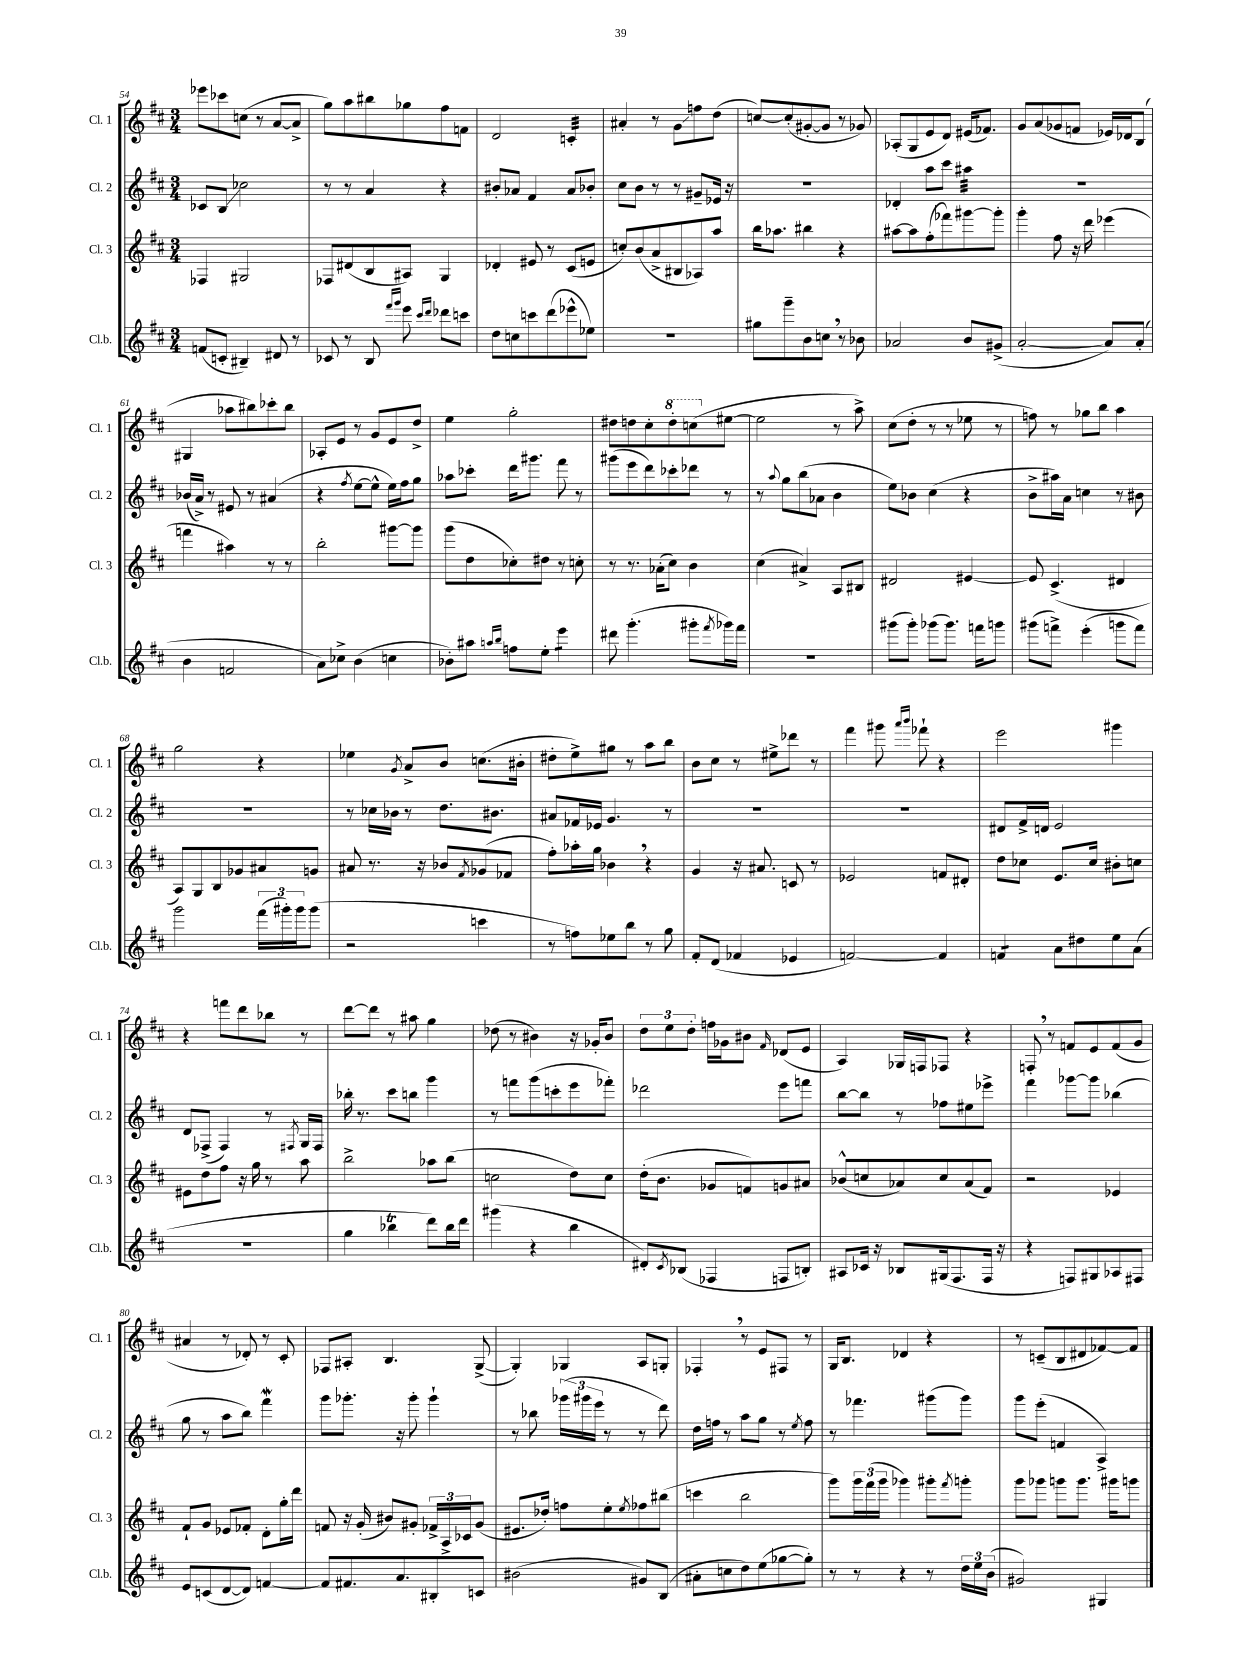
<<
\new StaffGroup <<
\new Staff = "s0" \with { instrumentName = "Cl. 1" shortInstrumentName = "Cl. 1" } {
    \clef treble \key d \major \numericTimeSignature \time 3/4
    ees'''8 ces'''8 c''8( r8 a'8~ a'8-> |
    g''8) a''8 bis''8 ges''8 fis''8 f'8 |
    d'2 c'4:32-. |
    ais'4-. r8 g'8\glissando f''8 d''8( |
    c''8~) c''8-.( gis'8~-. gis'8 r8 ges'8) |
    aes8-.( g8 e'8 d'8) eis'16( fes'8.) |
    g'8 a'8( ges'8 f'8 ees'16) des'16 b8( |
    gis4 aes''8 bis''8) ces'''8-. bis''8 |
    aes8-. e'8 r8 g'8 e'8 d''8-> |
    e''4 g''2-. |
    dis''8 d''8 cis''8-. \ottava #1 d'''8-. c'''8( \ottava #0 eis''8~ |
    eis''2 r8 a''8->) |
    cis''8( d''8-. r8 r8 ees''8 r8 |
    f''8) r8 ges''8 b''8 a''4 |
    g''2 r4 |
    ees''4 \acciaccatura { g'8 } a'8-> b'8 c''8.( bis'16-. |
    dis''8-. e''8->) gis''8 r8 a''8 b''8 |
    b'8 cis''8 r8 eis''8-> des'''8 r8 |
    fis'''4 gis'''8 \grace { a'''16 b'''16 } fes'''8-! r4 |
    e'''2 gis'''4 |
    r4 f'''8 d'''8 bes''8 r8 |
    d'''8~ d'''8 r8 ais''8 g''4 |
    des''8( r8 bis'4) r16 ges'16-. bis'8 |
    \tuplet 3/2 { d''8 e''8 d''8-. } f''16 ges'16 bis'8 \grace { fis'16 } des'8( e'8 |
    a4) ges16 f16 fes8 r4 |
    f8-. \breathe r8 f'8 e'8 f'8( g'8 |
    ais'4 r8 des'8-.) r8 cis'8-. |
    fes8 ais8-. b4. g8~->( |
    g4-.) ges4 a8 g8-. |
    fes4-. \breathe r8 e'8 fis8 r8 |
    g16 b8. des'4 r4 |
    r8 c'8--( b8 dis'8 fes'8~) fes'8 \bar "|." |
}
\new Staff = "s1" \with { instrumentName = "Cl. 2" shortInstrumentName = "Cl. 2" } {
    \clef treble \key d \major \numericTimeSignature \time 3/4
    ces'8 b8\glissando ces''2 |
    r8 r8 a'4 r4 |
    bis'8-. aes'8 fis'4 aes'8 bes'8-. |
    cis''8 b'8 r8 r8 gis'8-- ees'16 r16 |
    R2. |
    des'4-. a''8 cis'''8 ais''4:32 |
    R2. |
    bes'16( a'16->) r8 eis'8 r8 ais'4( |
    r4 \acciaccatura { fis''8 } e''8~ e''8-^ e''16) fis''16 g''8 |
    aes''8 ces'''8-. d'''16 gis'''8. fis'''8 r8 |
    gis'''8( e'''8 d'''8) ces'''8-. des'''8 r8 |
    r8 \appoggiatura { a''8 } g''8 b''8( aes'8 b'4 |
    e''8) bes'8 cis''4( r4 |
    b'8-> ais''16) a'16 c''4 r8 bis'8 |
    R2. |
    r8 ces''16 bes'16 r8 d''8. bis'8. |
    ais'8 fes'16 ees'16 g'4. r8 |
    R2. |
    R2. |
    dis'8 fis'16-> d'16 e'2 |
    d'8 fes8->( fes4) r8 \acciaccatura { fis8 } g16 fis16 |
    bes''16-. r8. cis'''8 b''8 g'''4 |
    r8 f'''8 g'''8( c'''8-. e'''8 fes'''8-.) |
    des'''2 e'''8 f'''8 |
    b''8~ b''8 r8 fes''8 eis''8 ees'''8-> |
    fis'''4 ges'''8~ ges'''8 bes''4( |
    g''8 r8 a''8 b''8) fis'''4\mordent |
    g'''8 ges'''8.-. r16 ges'''8-. ges'''4-! |
    r8 bes''8 \tuplet 3/2 { ges'''16( gis'''16 e'''16 } r8 r8 d'''8) |
    d''16 f''16 r8 a''8 g''8 r8 \acciaccatura { e''8 } f''8 |
    r8 fes'''4. gis'''8( gis'''8) |
    g'''8 e'''8-.( f'4 a4->) \bar "|." |
}
\new Staff = "s2" \with { instrumentName = "Cl. 3" shortInstrumentName = "Cl. 3" } {
    \clef treble \key d \major \numericTimeSignature \time 3/4
    fes4 gis2 |
    fes8 dis'8( b8 ais8) g4 |
    des'4-. eis'8 r8 cis'8( e'8 |
    c''8-.) b'8( a'8-> bis8 aes8) a''8 |
    b''16 aes''8. bis''4 r4 |
    ais''8~ ais''8 fis''8-.( fes'''8) gis'''8~ gis'''8-. |
    g'''4-. fis''8 r16 d'''16 ees'''4( |
    f'''4 ais''4) r8 r8 |
    b''2-. gis'''8~ gis'''8 |
    g'''8( d''8 ces''8-.) dis''8 r8 c''8-. |
    r8 r8. aes'16-.( cis''8) b'4 |
    cis''4( ais'4->) a8 bis8 |
    dis'2 eis'4~ |
    eis'8 cis'4.->( dis'4 |
    a8) g8 b8 ges'8 ais'8 g'8 |
    ais'8 r8. r16 bes'8 \acciaccatura { fis'8 } ges'8( fes'8 |
    fis''8-.) aes''16-. g''16 bes'4 \breathe r4 |
    g'4 r16 ais'8. c'8 r8 |
    ees'2 f'8 dis'8-. |
    d''8 ces''8 e'8. ces''16 bis'8-. c''8 |
    eis'8 d''8 fis''8 r16 g''16 r8 a''8 |
    b''2-> aes''8 b''8( |
    c''2 d''8) c''8 |
    d''16-.( b'8. ges'8 f'8) g'8 ais'8 |
    bes'8-^( c''8 aes'8) c''8 aes'8( fis'8) |
    r2 ees'4 |
    fis'8-! g'8 ees'8 fes'8-. d'8-. g''16-. d'''16 |
    f'8 r16 g'16-.( bis'8) gis'8-. \tuplet 3/2 { fes'16-> a16-> ces'16 } gis'8( |
    eis'8. des''16-.) f''8 e''8-. \acciaccatura { e''8 } fes''8 bis''8( |
    c'''4 b''2 |
    g'''8) \tuplet 3/2 { g'''16 fis'''16( g'''16 } ges'''4) gis'''8-. \acciaccatura { fis'''8 } g'''8-. |
    g'''8 ges'''8 g'''8 g'''8. gis'''16 g'''8 \bar "|." |
}
\new Staff = "s3" \with { instrumentName = "Cl.b." shortInstrumentName = "Cl.b." } {
    \clef treble \key d \major \numericTimeSignature \time 3/4
    f'8( c'8-. bis4--) dis'8 r8 |
    ces'8 r8 b8 \grace { fis'''16 g'''16 } e'''8 \grace { cis'''16 d'''16 } des'''8 c'''8 |
    d''8 c''8 c'''8 d'''8( ees'''8-^ ees''8) |
    R2. |
    gis''8 g'''8-- b'8 c''8 \breathe r8 bes'8 |
    aes'2 b'8 gis'8->( |
    a'2~-. a'8) a'8-.( |
    b'4 f'2 |
    a'8) ces''8-> b'4( c''4 |
    bes'8-.) ais''8 \grace { a''16 b''16 } f''8 e''8-. e'''4:8 |
    dis'''8 g'''4.-.( gis'''8-. \acciaccatura { fis'''8 } ges'''16) fis'''16 |
    R2. |
    gis'''8( gis'''8-.) ges'''8( ges'''8.) f'''16 g'''8 |
    gis'''8( f'''8->) e'''4-.( g'''8 f'''8) |
    g'''2 \tuplet 3/2 { fis'''16( gis'''16-.) gis'''16 } gis'''8( |
    r2 c'''4 |
    r8 f''8) ees''8 b''8 r8 g''8 |
    fis'8-. d'8( fes'4 ees'4 |
    f'2~) f'4 |
    f'4:8 a'8 dis''8 e''8 a'8( |
    R2. |
    g''4 bes''4\trill d'''8) bes''16 d'''16 |
    gis'''4( r4 b''4 |
    dis'8-.) \acciaccatura { cis'8 } bes8( fes4 f8 b8-.) |
    ais8 ces'16 r16 bes8 gis16( fis8. fis16 r16 |
    r4 f8) gis8 aes8 fis8 |
    e'8 c'8( d'8~ d'8) f'4~ |
    f'8 fis'8. a'8. bis8-. c'8 |
    bis'2( gis'8) b8( |
    ais'8-. c''8 d''8) e''8( ges''8~ ges''8-.) |
    r8 r8 r4 r8 \tuplet 3/2 { d''16 e''16 b'16( } |
    gis'2) gis4 \bar "|." |
}
>>
>>
\layout { \context { \Score currentBarNumber = #54 } }
